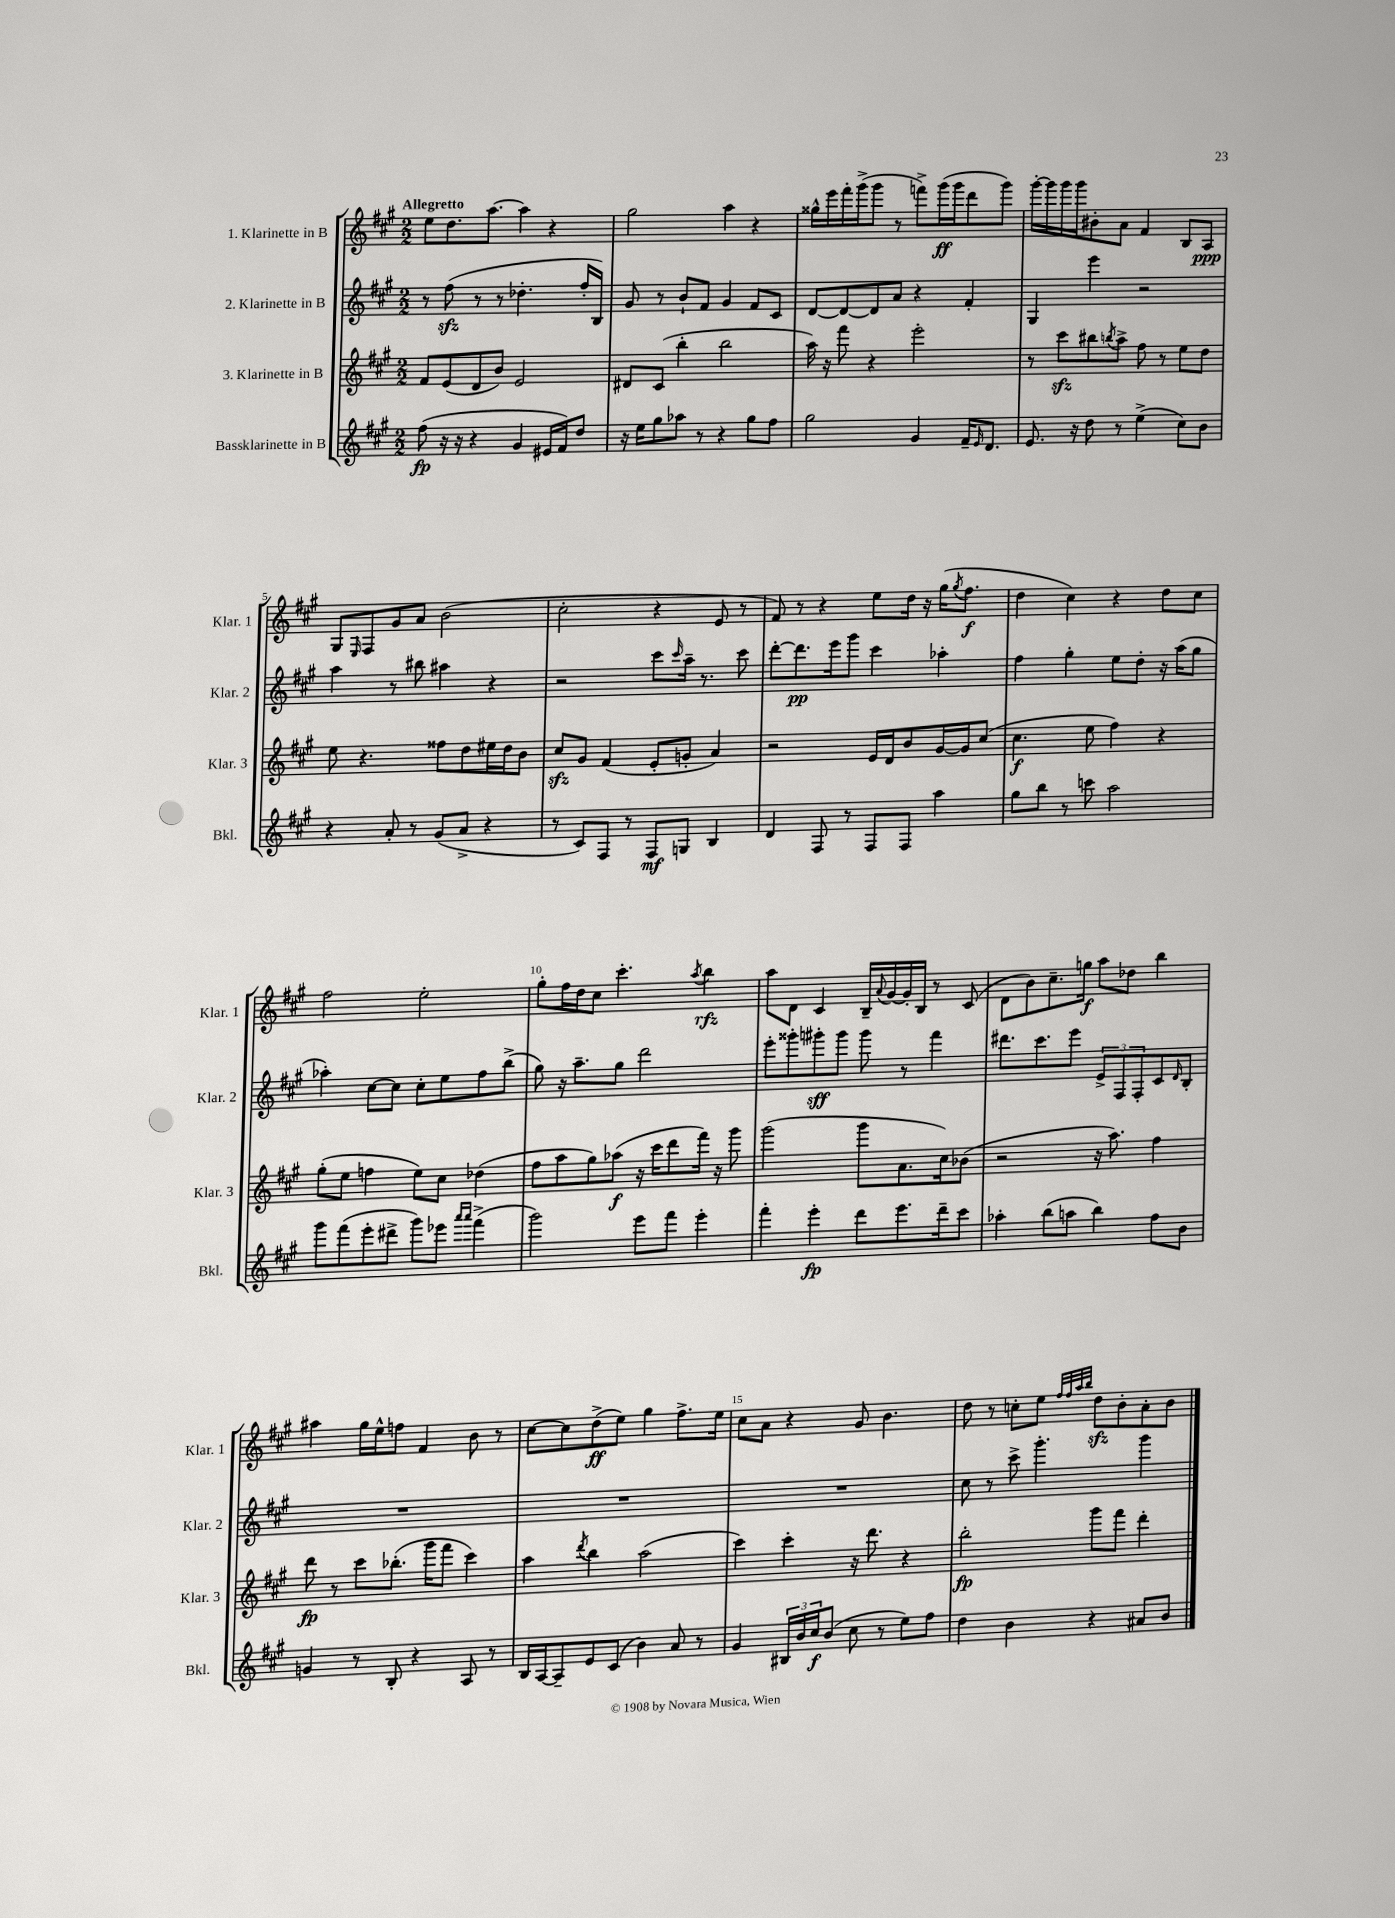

**kern	**dynam	**kern	**dynam	**kern	**dynam	**kern	**dynam
*part4	*part4	*part3	*part3	*part2	*part2	*part1	*part1
*staff4	*staff4	*staff3	*staff3	*staff2	*staff2	*staff1	*staff1
*I"Bassklarinette in B	*	*I"3. Klarinette in B	*	*I"2. Klarinette in B	*	*I"1. Klarinette in B	*
*I'Bkl.	*	*I'Klar. 3	*	*I'Klar. 2	*	*I'Klar. 1	*
*clefG2	*	*clefG2	*	*clefG2	*	*clefG2	*
*k[f#c#g#]	*	*k[f#c#g#]	*	*k[f#c#g#]	*	*k[f#c#g#]	*
*M2/2	*	*M2/2	*	*M2/2	*	*M2/2	*
=1	=1	=1	=1	=1	=1	=1	=1
!	!	!	!	!	!	!LO:TX:a:B:t=Allegretto	!
(8ff#\	fp	8f#/L	.	8r	.	8ee\L	.
16r	.	(8e/	.	(8ff#zz\	.	8.dd\	.
16r	.	.	.	.	.	.	.
4r	.	8d/	.	8r	.	.	.
.	.	.	.	.	.	[8.aa\J	.
.	.	8b/J)	.	8r	.	.	.
4g#/	.	2e/	.	4.dd-X'\	.	4aa\]	.
16e#X/LL	.	.	.	.	.	4r	.
16f#/J)	.	.	.	.	.	.	.
8dd/J	.	.	.	16ff#'/LL	.	.	.
.	.	.	.	16B/JJ)	.	.	.
=2	=2	=2	=2	=2	=2	=2	=2
16r	.	8d#X/L	.	8g#/	.	2gg#\	.
16ee\KL	.	.	.	.	.	.	.
8gg#\	.	(8c#/J	.	8r	.	.	.
8aa-X\J	.	4bb'\	.	8b`/L	.	.	.
8r	.	.	.	8f#/J	.	.	.
4r	.	2bb\	.	4g#/	.	4aa\	.
8gg#\L	.	.	.	8f#/L	.	4r	.
8ff#\J	.	.	.	8c#/J	.	.	.
=3	=3	=3	=3	=3	=3	=3	=3
2gg#\	.	16aa\)	.	[8d/L	.	16gg##X^^\LL	.
.	.	16r	.	.	.	16eee\	.
.	.	8fff#\	.	8d/_	.	16fff#'\	.
.	.	.	.	.	.	(16ggg#^\J	.
.	.	4r	.	8d/]	.	8ggg#\J	.
.	.	.	.	8a/J	.	8r	.
4g#/	.	2eee'\	.	4r	.	8fffn^\L)	.
.	.	.	.	.	.	(16ggg#\L	ff
.	.	.	.	.	.	16ggg#\J	.
16f#~/KL	.	.	.	4f#'/	.	8ddd\	.
16qqe/	.	.	.	.	.	.	.
8.d/J	.	.	.	.	.	.	.
.	.	.	.	.	.	8ggg#\J)	.
=4	=4	=4	=4	=4	=4	=4	=4
8.e/	.	8r	.	4G#/	.	[16ggg#'\LL	.
.	.	.	.	.	.	16ggg#\]	.
.	.	8ccc#zz\L	.	.	.	16ggg#\	.
16r	.	.	.	.	.	16ggg#\J	.
8dd\	.	8bb#X\	.	4eee\	.	8b#X'\	.
.	.	8qbbn/	.	.	.	.	.
8r	.	8aa^\J	.	.	.	8a\J	.
(4ee^\	.	8ff#\	.	2r	.	4f#/	.
.	.	8r	.	.	.	.	.
8cc#\L)	.	8ee\L	.	.	.	8B/L	.
8b\J	.	8dd\J	.	.	.	8A/J	ppp
!!LO:LB:g=z
=5	=5	=5	=5	=5	=5	=5	=5
4r	.	8ee\	.	4aa\	.	8G#/L	.
.	.	.	.	.	.	16qqE/	.
.	.	4.r	.	.	.	8F#/	.
8a'/	.	.	.	8r	.	8g#/	.
8r	.	.	.	8bb#X\	.	8a/J	.
(8g#/L	.	8ff##X\L	.	4aa#X\	.	(2b\	.
8a^/J	.	8dd\	.	.	.	.	.
4r	.	16ee#X\L	.	4r	.	.	.
.	.	16dd\J	.	.	.	.	.
.	.	8b\J	.	.	.	.	.
=6	=6	=6	=6	=6	=6	=6	=6
8r	.	8cc#zz/L	.	2r	.	2cc#'\	.
8c#/L)	.	8g#/J	.	.	.	.	.
8F#/J	.	(4f#/	.	.	.	.	.
8r	.	.	.	.	.	.	.
8F#/L	mf	8e'/L	.	8ccc#\L	.	4r	.
.	.	.	.	16qqccc#/	.	.	.
8Gn/J	.	8gn'/J	.	16aa~\Jk	.	.	.
.	.	.	.	8.r	.	.	.
4B/	.	4a/)	.	.	.	8e/	.
.	.	.	.	8ccc#\	.	8r	.
=7	=7	=7	=7	=7	=7	=7	=7
4d/	.	2r	.	[8ddd'\L	.	8f#/)	.
.	.	.	.	8.ddd\]	pp	8r	.
8F#/	.	.	.	.	.	4r	.
.	.	.	.	16eee\k	.	.	.
8r	.	.	.	8ggg#\J	.	.	.
8F#/L	.	16e/LL	.	4ccc#\	.	8ee\L	.
.	.	16d/J	.	.	.	.	.
8F#/J	.	8b/	.	.	.	16dd\Jk	.
.	.	.	.	.	.	16r	.
4aa\	.	[16g#/L	.	4aa-X'\	.	(16gg#\KL	.
.	.	.	.	.	.	8qgg#/	.
.	.	16g#/J]	.	.	.	8.ff#\J	f
.	.	(8cc#/J	.	.	.	.	.
=8	=8	=8	=8	=8	=8	=8	=8
8gg#\L	.	4.cc#\	f	4ff#\	.	4dd\	.
8bb\J	.	.	.	.	.	.	.
8r	.	.	.	4gg#'\	.	4cc#\)	.
8cccn\	.	8ee\	.	.	.	.	.
2aa\	.	4ff#\)	.	8ee\L	.	4r	.
.	.	.	.	8dd'\J	.	.	.
.	.	4r	.	16r	.	8dd\L	.
.	.	.	.	(16aa\KL	.	.	.
.	.	.	.	8gg#\J	.	8cc#\J	.
!!LO:LB:g=z
=9	=9	=9	=9	=9	=9	=9	=9
8ggg#\L	.	(8gg#'\L	.	4aa-X'\)	.	2ff#\	.
(8fff#\	.	8ee\J	.	.	.	.	.
8eee'\	.	4ffn\	.	[8cc#\L	.	.	.
8ddd#X^\J	.	.	.	8cc#\J]	.	.	.
8ggg#\L)	.	8ee\L)	.	8cc#'\L	.	2ee'\	.
8eee-X\J	.	8cc#\J	.	8ee\	.	.	.
16qqaaa/LL	.	.	.	.	.	.	.
16qqaaa/JJ	.	.	.	.	.	.	.
(4fff#^\	.	(4dd-X\	.	8ff#\	.	.	.
.	.	.	.	(8bb^\J	.	.	.
=10	=10	=10	=10	=10	=10	=10	=10
2ggg#\)	.	8ff#\L	.	8gg#\)	.	8gg#'\L	.
.	.	8aa\	.	16r	.	16ff#\L	.
.	.	.	.	8.aa~\L	.	16dd\J	.
.	.	8gg#\)	.	.	.	8cc#\J	.
.	.	(8aa-X\J	f	8gg#\J	.	4.ccc#'\	.
8eee\L	.	16r	.	2ddd\	.	.	.
.	.	16ccc#\KL	.	.	.	.	.
8fff#\J	.	8ddd\	.	.	.	.	.
.	.	.	.	.	.	8qaa/	.
4eee'\	.	16fff#\Jk)	.	.	.	4bb\	rfz
.	.	16r	.	.	.	.	.
.	.	8ggg#\	.	.	.	.	.
=11	=11	=11	=11	=11	=11	=11	=11
4fff#'\	.	(2ggg#\	.	8eee'\L	.	8aa\L	.
.	.	.	.	8ggg##X'\	.	8d\J	.
4eee'\	fp	.	.	8ggg#X'\	sff	4c#/	.
.	.	.	.	8ggg#\J	.	.	.
8ddd\L	.	8ggg#\L	.	8ggg#\	.	16B~/LL	.
.	.	.	.	.	.	8qqa/	.
.	.	.	.	.	.	[16g#/	.
8.eee\	.	8.a\	.	8r	.	16g#'/]	.
.	.	.	.	.	.	16B/JJ	.
.	.	.	.	4fff#\	.	8r	.
16ddd~\k	.	16cc#\k)	.	.	.	.	.
8ccc#\J	.	(8b-X\J	.	.	.	(8c#/	.
=12	=12	=12	=12	=12	=12	=12	=12
4aa-X'\	.	2r	.	8.ddd#X\L	.	8d\L	.
.	.	.	.	.	.	8b\)	.
.	.	.	.	8.ccc#\	.	.	.
(8bb\L	.	.	.	.	.	8.cc#~\	.
8aan\J	.	.	.	8eee\J	.	.	.
.	.	.	.	.	.	16ggn\Jk	f
4bb\)	.	16r	.	12e^/L	.	8aa\L	.
.	.	8.aa\)	.	.	.	.	.
.	.	.	.	12F#/	.	.	.
.	.	.	.	.	.	8dd-X\J	.
.	.	.	.	12F#'/	.	.	.
8ff#\L	.	4ff#\	.	8c#/	.	4bb\	.
.	.	.	.	16qqd/	.	.	.
8b\J	.	.	.	8B'/J	.	.	.
!!LO:LB:g=z
=13	=13	=13	=13	=13	=13	=13	=13
4gn/	.	8ddd\	fp	1r	.	4aa#X\	.
.	.	8r	.	.	.	.	.
8r	.	8ccc#\L	.	.	.	16gg#\LL	.
.	.	.	.	.	.	16ee^^\J	.
8B'/	.	(8.bb-X'\J	.	.	.	8ffn\J	.
4r	.	.	.	.	.	4f#/	.
.	.	16ggg#\KL	.	.	.	.	.
.	.	8fff#\J	.	.	.	.	.
8A/	.	4ccc#\)	.	.	.	8b\	.
8r	.	.	.	.	.	8r	.
=14	=14	=14	=14	=14	=14	=14	=14
16B/LL	.	4aa\	.	1r	.	[8cc#\L	.
[16A/J	.	.	.	.	.	.	.
8A~/]	.	.	.	.	.	8cc#\]	.
.	.	8qddd/	.	.	.	.	.
8e/	.	4bb\	.	.	.	(8dd^\	ff
(8c#/J	.	.	.	.	.	8ee\J)	.
4b\)	.	(2aa\	.	.	.	4gg#\	.
8a/	.	.	.	.	.	8.ff#^\L	.
8r	.	.	.	.	.	.	.
.	.	.	.	.	.	16ee\Jk	.
=15	=15	=15	=15	=15	=15	=15	=15
4g#/	.	4ccc#\)	.	1r	.	8cc#\L	.
.	.	.	.	.	.	8a\J	.
24B#X/LL	.	4ccc#'\	.	.	.	4r	.
24b/	.	.	.	.	.	.	.
24cc#/J	f	.	.	.	.	.	.
(8b/J	.	.	.	.	.	.	.
8cc#\	.	16r	.	.	.	8g#/	.
.	.	8.ddd\	.	.	.	.	.
8r	.	.	.	.	.	4.b\	.
8ee\L)	.	4r	.	.	.	.	.
8ff#\J	.	.	.	.	.	.	.
=16	=16	=16	=16	=16	=16	=16	=16
4dd\	.	2bb'\	fp	8cc#\	.	8dd\	.
.	.	.	.	8r	.	8r	.
4b\	.	.	.	8ccc#^\	.	8ccn'\L	.
.	.	.	.	4.ggg#'\	.	8ee\J	.
.	.	.	.	.	.	32qqff#/LLL	.
.	.	.	.	.	.	32qqff#/	.
.	.	.	.	.	.	32qqaa/	.
.	.	.	.	.	.	32qqbb/JJJ	.
4r	.	8ggg#\L	.	.	.	8ddzz\L	.
.	.	8fff#\J	.	.	.	8b'\	.
8a#X/L	.	4ddd'\	.	4ggg#\	.	8a'\	.
8b/J	.	.	.	.	.	8b\J	.
==	==	==	==	==	==	==	==
*-	*-	*-	*-	*-	*-	*-	*-
